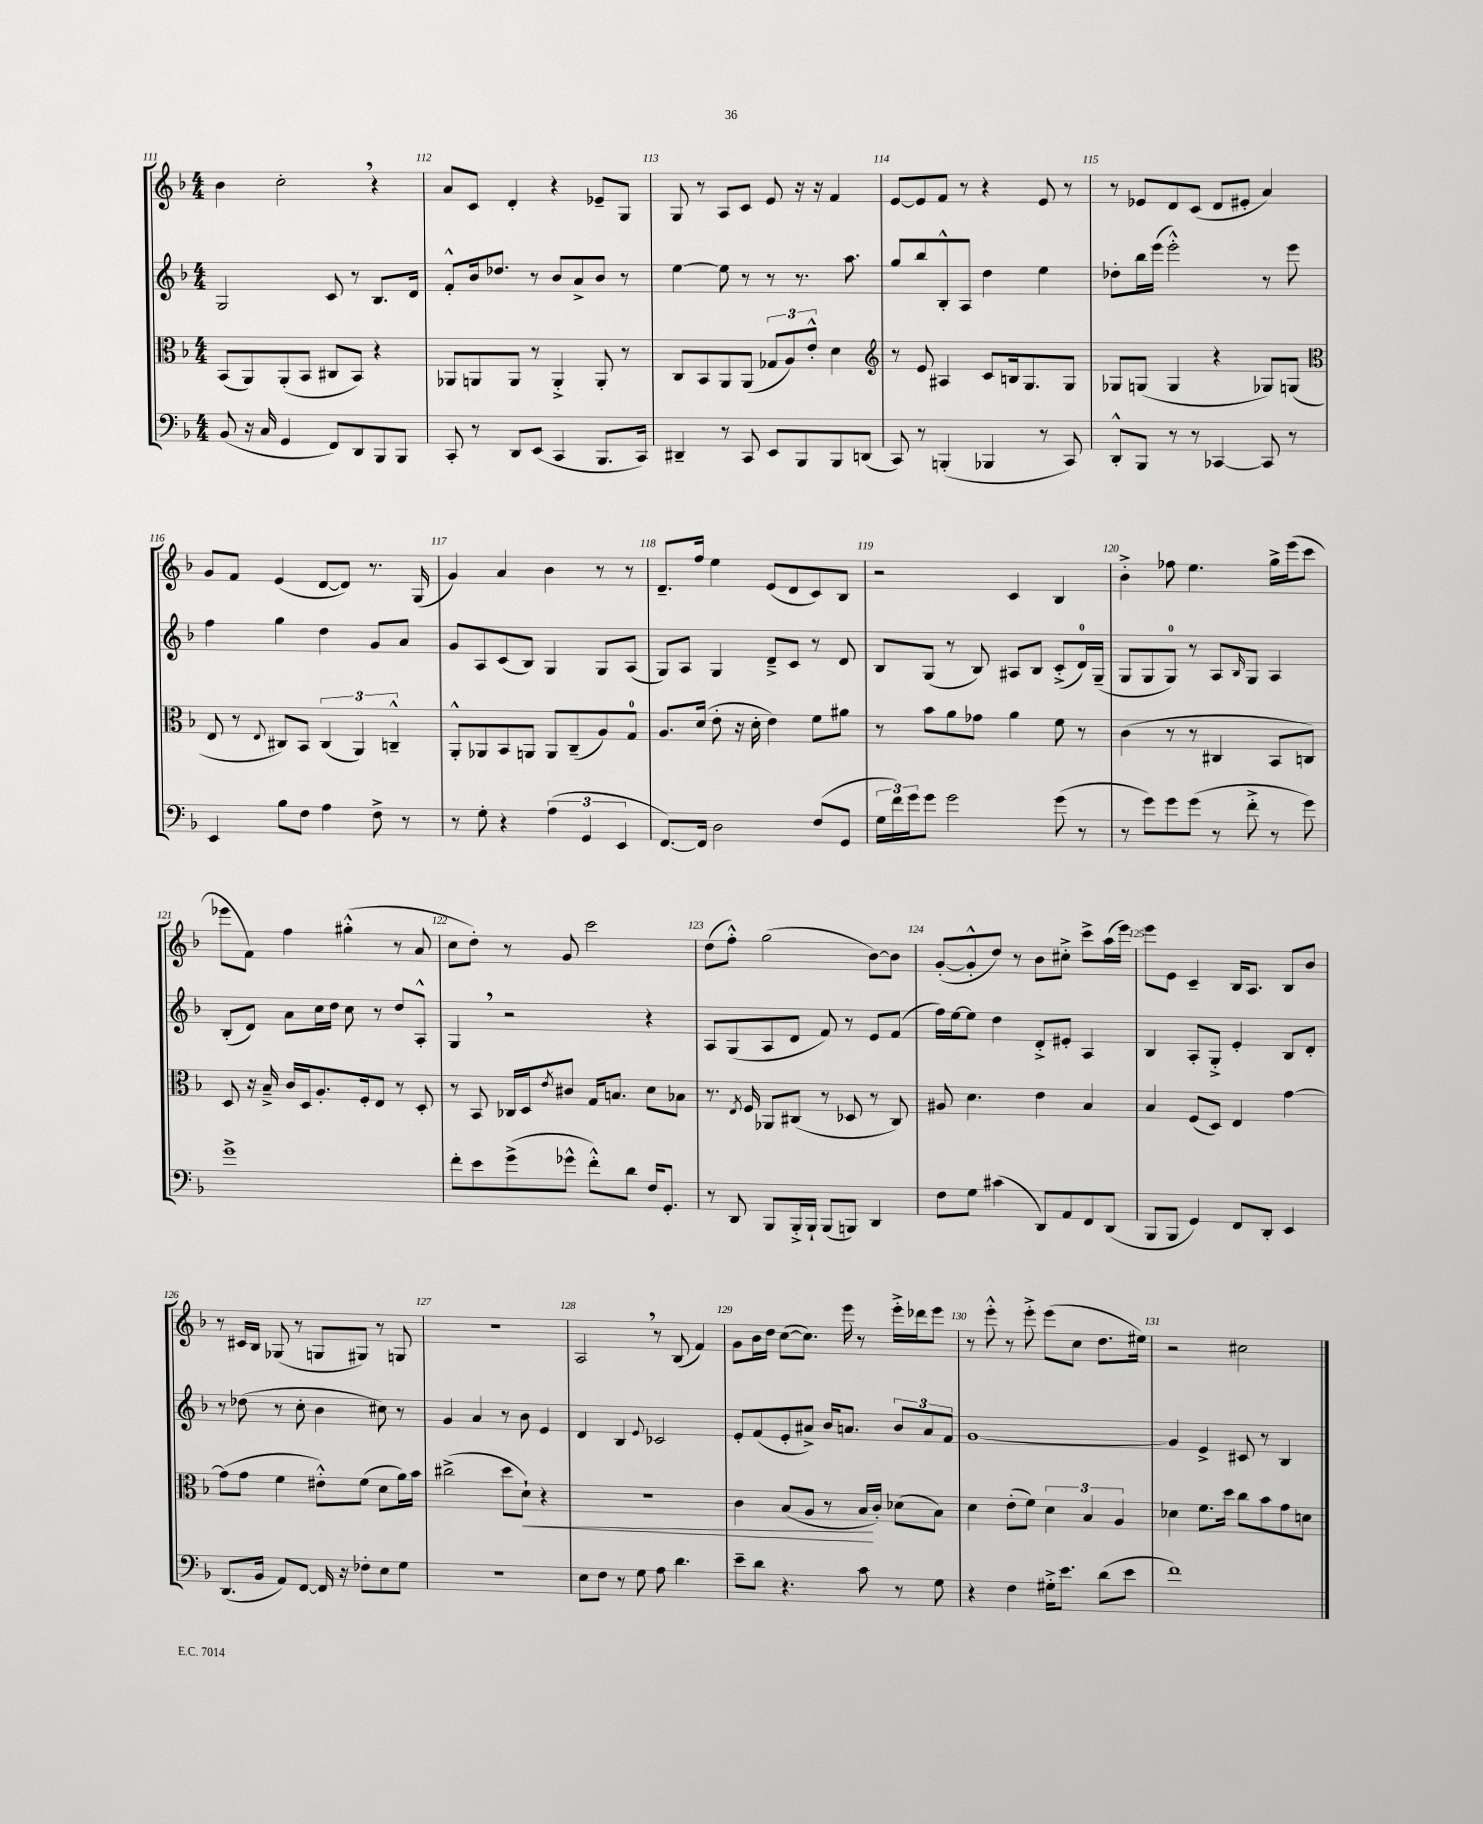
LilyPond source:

<<
\new StaffGroup <<
\new Staff = "s0" {
    \clef treble \key f \major \numericTimeSignature \time 4/4
    bes'4 c''2-. \breathe r4 |
    a'8 c'8 d'4-. r4 ees'8-- g8 |
    g8 r8 a8 c'8 e'8 r16 r16 f'4 |
    e'8~ e'8 f'8 r8 r4 e'8 r8 |
    r8 ees'8 d'8 c'8( d'8 eis'8-. a'4) |
    g'8 f'8 e'4( d'8~ d'8) r8. g16( |
    g'4) a'4 bes'4 r8 r8 |
    d'8.-- f''16 e''4 e'8( d'8 c'8) bes8 |
    r2 c'4 bes4 |
    bes'4-.-> fes''8 e''4. g''16-> e'''16( c'''8 |
    ees'''8 f'8) f''4 gis''4-.-^( r8 a'8 |
    c''8 d''8-.) r8 g'8 c'''2 |
    d''8( f''8-.-^) g''2( bes'8~) bes'8 |
    g'8~-.( g'8-.-^ d''8) r8 bes'8 cis''8-.-> c'''8-> a''16( e'''16) |
    e'''8 e'8 c'4-- bes16 a8. bes8 bes'8 |
    r8 cis'16 bes16 ges8( r8 g8 gis8) r8 g8 |
    R1 |
    a2 \breathe r8 bes8( f'4) |
    g'8 bes'16 d''16 c''8~( c''8.) e'''16 r8 e'''16-.-> des'''16 e'''8 |
    r8 e'''8-.-^ r8 e'''8-.-> e'''8( c''8 d''8. eis''16) |
    r2 cis''2 \bar "|." |
}
\new Staff = "s1" {
    \clef treble \key f \major \numericTimeSignature \time 4/4
    g2 c'8 r8 bes8. d'16 |
    f'8-.-^ bes'16 des''8. r8 bes'8 a'8-> bes'8 r8 |
    e''4~ e''8 r8 r8 r8. a''8. |
    g''8 bes''8 bes8-.-^ a8 d''4 e''4 |
    des''8-. bes''16 e'''16( e'''2-.-^) r8 e'''8 |
    f''4 g''4 d''4 g'8 a'8 |
    g'8 a8 c'8( bes8) g4 g8 a8( |
    g8) a8 g4 d'8---> c'8 r8 d'8 |
    bes8 g8( r8 bes8) ais8 bes8 c'8-.->( d'16-0) g16--( |
    g8 g8 g8-0) r8 a8 \grace { bes16 } g8 a4 |
    bes8-.( d'8) a'8 c''16 d''16 c''8 r8 d''8 a8-.-^ |
    g4 \breathe r2 r4 |
    a8 g8( a8 d'8 f'8) r8 e'8 f'8( |
    f''16) e''16~ e''8 d''4 d'8-.-> eis'8-. a4 |
    bes4 a8-. g8-.-> e'4-. bes8 d'8-. |
    r8 des''8( r8 c''8-. bes'4 cis''8) r8 |
    g'4 a'4 r8 bes'8 e'4 |
    d'4 bes4 \appoggiatura { e'8 } ces'2 |
    e'8-. f'8( e'8-. ais'8->) bes'16 a'8. \tuplet 3/2 { bes'8 a'8 f'8 } |
    g'1~ |
    g'4 e'4-> cis'8 r8 bes4 \bar "|." |
}
\new Staff = "s2" {
    \clef alto \key f \major \numericTimeSignature \time 4/4
    bes,8( a,8) a,8-.( bes,8 cis8 bes,8) r4 |
    aes,8 a,8 a,8 r8 a,4-.-> a,8-. r8 |
    c8 bes,8 a,8 a,8( \tuplet 3/2 { ges8 a8) e'8-.-^ } d'4 |
    \clef treble r8 e'8 ais4 c'8 b16 g8. g8 |
    ges8 g8( g4 r4 ges8) g8( |
    \clef alto e8 r8 \appoggiatura { e8 } cis8) bes,8 \tuplet 3/2 { cis4( a,4) c4---^ } |
    a,8-.-^ aes,8 bes,8 a,8 a,8 c8--( a8) g8-0 |
    a8. d'16( e'8-. r16 d'16-. e'4) f'8 ais'8 |
    r8 bes'8 a'8 ges'8 a'4 f'8 r8 |
    c'4( r8 r8 cis4 bes,8 c8) |
    d8 r16 bes16---> c'16 d16 a8.-. f16-. e8 r8 d8-. |
    r8 bes,8 ces16 d16 \acciaccatura { e'8 } cis'8 g16 b8. d'8 bes8 |
    r8. \acciaccatura { e8 } f16 aes,8 cis8( r8 des8 r8 cis8) |
    ais8 d'4. e'4 bes4 |
    bes4 f8( d8) e4 g'4~ |
    g'8( g'8 f'4 eis'8-.-^) f'8( d'8 a'16) bes'16 |
    cis''2->( d''8 d'8-!\<) r4 |
    R1 |
    c'4 bes8( a8 r8 bes16\! c'16-.) des'8( bes8) |
    d'4 e'8-.( f'8) \tuplet 3/2 { d'4 bes4 a4 } |
    des'4 f'8. d''16 c''8 bes'8 g'8 d'8 \bar "|." |
}
\new Staff = "s3" {
    \clef bass \key f \major \numericTimeSignature \time 4/4
    bes,8( r16 c16 g,4 f,8) d,8 bes,,8 bes,,8 |
    c,8-. r8 d,8 e,8( c,4 bes,,8. c,16) |
    dis,4-- r8 c,8 e,8 bes,,8 bes,,8 d,8( |
    c,8) r8 b,,4-.( bes,,4 r8 c,8) |
    d,8-.-^ bes,,8 r8 r8 ces,4~ ces,8 r8 |
    e,4 bes8 f8 a4 f8-> r8 |
    r8 g8-. r4 \tuplet 3/2 { a4( g,4 e,4 } |
    f,8.~) f,16 d2 f8( g,8 |
    \tuplet 3/2 { g16 f'16) g'16 } g'8 g'2 g'8( r8 |
    r8 g'8) g'8 g'8( r8 f'8-.-> r8 g'8) |
    g'1-> |
    f'8-. e'8 g'8->( ges'8-^ f'8-.-^) d'8 f16 g,8.-. |
    r8 d,8 bes,,8 bes,,16-.-> bes,,16-! bes,,8( b,,8) d,4 |
    f8 g8 cis'4( d,8) a,8 f,8 d,8( |
    bes,,8 bes,,8 g,4) f,8 d,8-. e,4 |
    d,8.( bes,16 a,8) f,8~ f,16 r16 fes8-. e8 g8 |
    R1 |
    e8 f8 r8 g8 a8 d'4. |
    e'8-- d'8 r4. c'8 r8 g8 |
    r4 f4 gis16-.-> e'8. d'8( e'8 |
    f'1) \bar "|." |
}
>>
>>
\layout { \context { \Score currentBarNumber = #111 \override BarNumber.break-visibility = ##(#f #t #t) barNumberVisibility = #all-bar-numbers-visible } }
